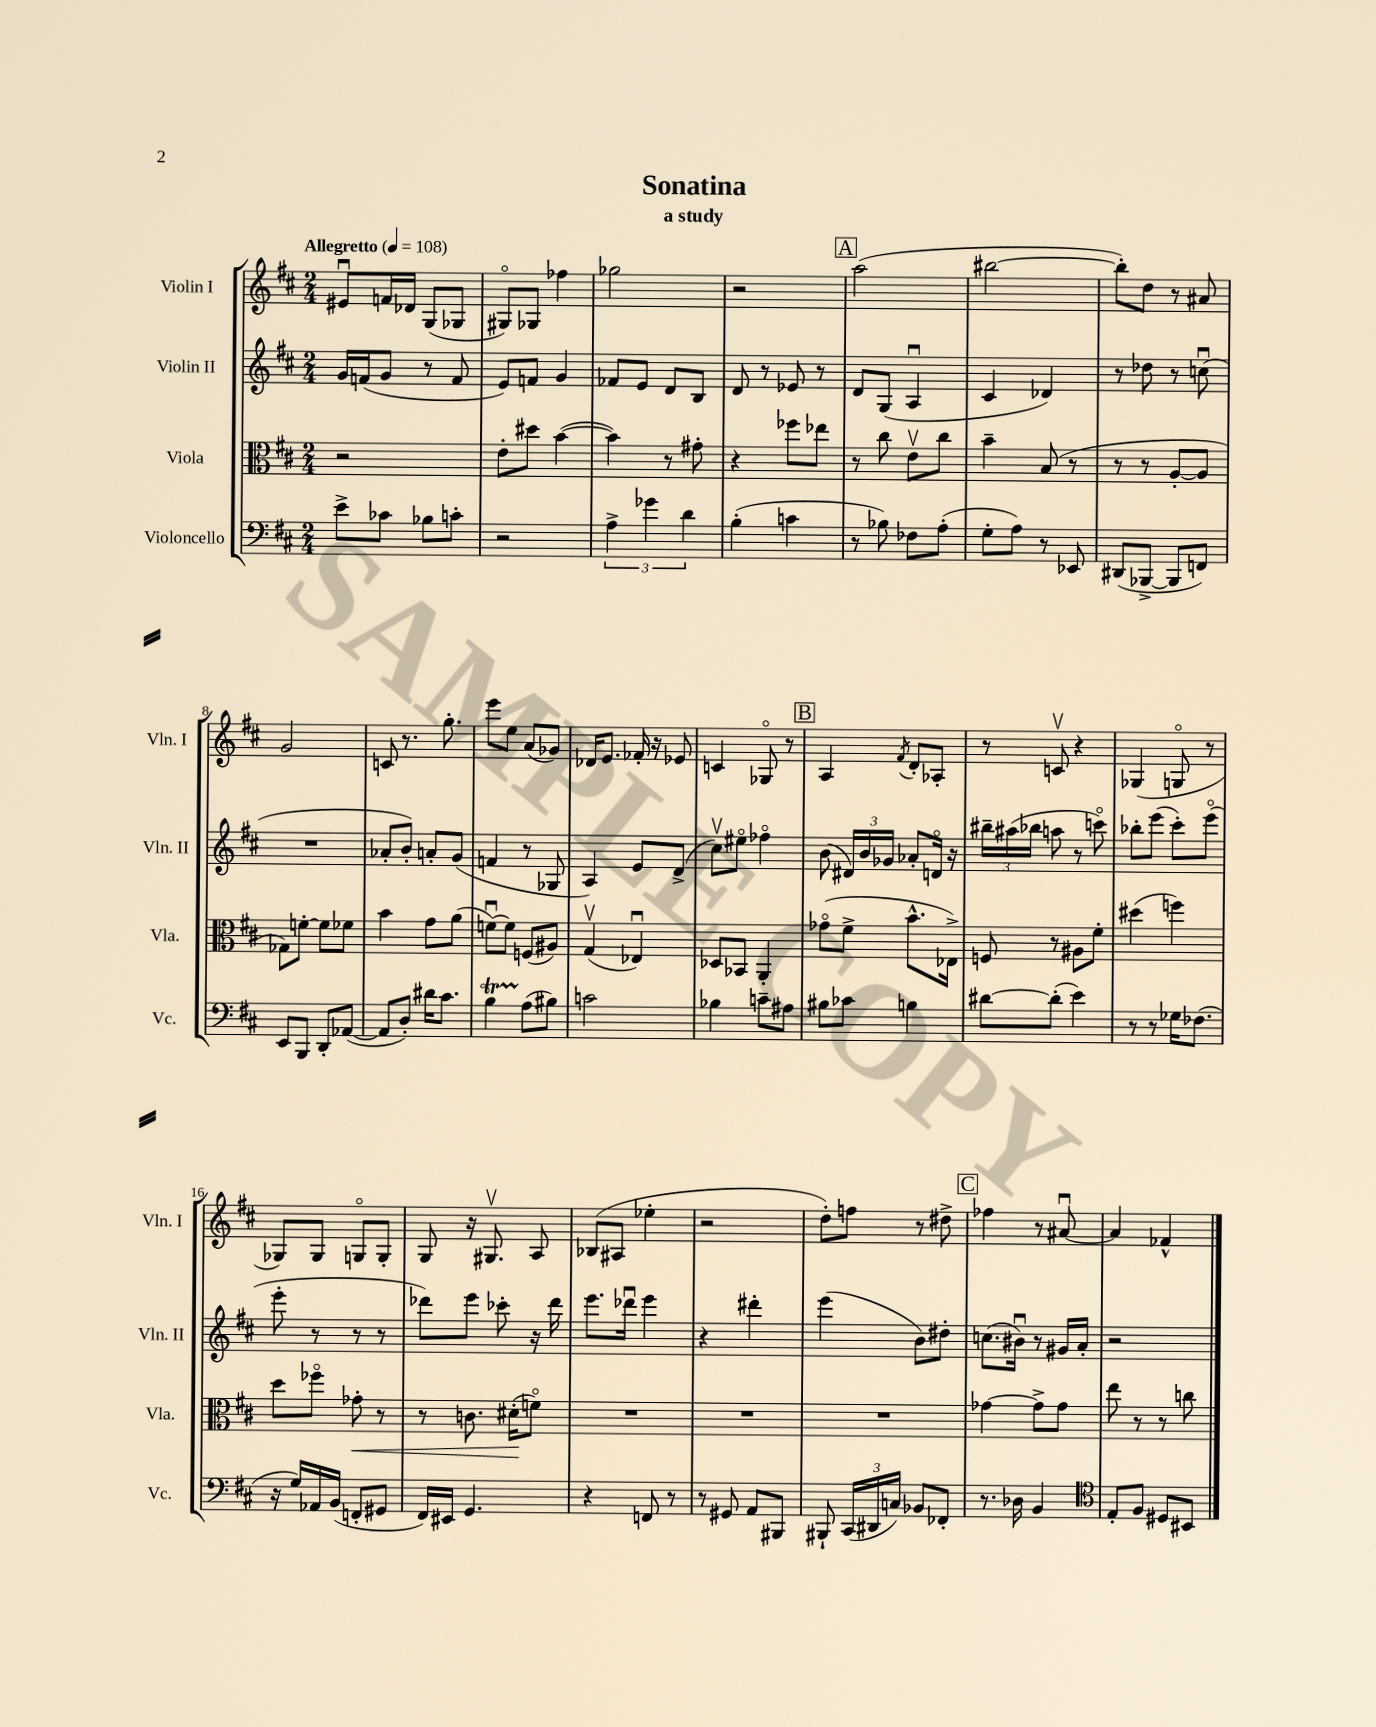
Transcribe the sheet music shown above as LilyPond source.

\header { title = "Sonatina" subtitle = "a study" }
<<
\new StaffGroup <<
\new Staff = "s0" \with { instrumentName = "Violin I" shortInstrumentName = "Vln. I" } {
    \clef treble \key d \major \numericTimeSignature \time 2/4 \tempo "Allegretto" 4 = 108
    \autoBeamOff eis'8[\downbow f'16 des'16] g8[( ges8] |
    gis8[\flageolet) ges8] fes''4 |
    ges''2 |
    r2 |
    \mark \markup { \box "A" } a''2( |
    bis''2~ |
    bis''8[-.) d''8] r8 ais'8 |
    g'2 |
    c'8 r8. g''8.-. |
    e'''8[ e''8] a'8[( ges'8]) |
    des'16[ e'8.] fes'16-. r16 ees'8 |
    c'4 ges8\flageolet r8 |
    \mark \markup { \box "B" } a4 \acciaccatura { fis'8 } d'8[-. aes8]-. |
    r8 c'8\upbow r4 |
    ges4( g8\flageolet r8 |
    ges8[) ges8] g8[\flageolet g8]-. |
    g8 r16 gis8.\upbow a8 |
    bes8[( ais8] ees''4-. |
    r2 |
    d''8[-.) f''8] r8 dis''8-> |
    \mark \markup { \box "C" } fes''4 r8 ais'8~\downbow |
    ais'4 fes'4-^ \bar "|." |
}
\new Staff = "s1" \with { instrumentName = "Violin II" shortInstrumentName = "Vln. II" } {
    \clef treble \key d \major \numericTimeSignature \time 2/4
    \autoBeamOff g'16[ f'16( g'8] r8 f'8 |
    e'8[) f'8] g'4 |
    fes'8[ e'8] d'8[ b8] |
    d'8 r8 ees'8 r8 |
    \mark \markup { \box "A" } d'8[ g8]( a4\downbow |
    cis'4 des'4) |
    r8 des''8 r8 c''8\downbow( |
    R2 |
    aes'8[-. b'8]-.) a'8[-. g'8]( |
    f'4 r8 ges8 |
    a4) e'8[ d'8]->( |
    cis''8[\upbow) eis''8]\flageolet fes''4\flageolet |
    \mark \markup { \box "B" } b'8( \tuplet 3/2 { dis'16[) b'16 ges'16] } aes'8[-. d'16]\flageolet r16 |
    \tuplet 3/2 { bis''16[-- ais''16( bes''16] } a''8 r8 c'''8\flageolet) |
    bes''8[-. e'''8]( cis'''8[-.) e'''8]\flageolet( |
    e'''8-. r8 r8 r8 |
    des'''8[) e'''8] ces'''8-. r16 des'''16 |
    e'''8.[ des'''16]\downbow e'''4 |
    r4 dis'''4-. |
    e'''4( b'8[) dis''8]-. |
    \mark \markup { \box "C" } c''8.[( bis'16]\downbow) r8 gis'16[ a'16]-. |
    r2 \bar "|." |
}
\new Staff = "s2" \with { instrumentName = "Viola" shortInstrumentName = "Vla." } {
    \clef alto \key d \major \numericTimeSignature \time 2/4
    \autoBeamOff r2 |
    e'8[-. dis''8] b'4~( |
    b'4) r8 gis'8-. |
    r4 fes''8[ ees''8] |
    \mark \markup { \box "A" } r8 cis''8 e'8[\upbow cis''8] |
    b'4-- b8( r8 |
    r8 r8 a8[~-. a8] |
    ges8[) f'8]~-. f'8[ fes'8] |
    b'4 g'8[ a'8]( |
    f'8[~\downbow) f'8] f8[( ais8]) |
    g4\upbow( ees4\downbow) |
    des8[ bes,8] a,4-. |
    \mark \markup { \box "B" } ges'8[\flageolet( fis'8]-> b'8.[-^ ees16]->) |
    f8 r8 ais8[ fis'8]-. |
    dis''4( f''4) |
    d''8[ fes''8]\flageolet ges'8-.\< r8 |
    r8 c'8. dis'16[-.\!( f'8]\flageolet) |
    R2 |
    R2 |
    R2 |
    \mark \markup { \box "C" } ges'4~ ges'8[-> ges'8] |
    e''8 r8 r8 c''8 \bar "|." |
}
\new Staff = "s3" \with { instrumentName = "Violoncello" shortInstrumentName = "Vc." } {
    \clef bass \key d \major \numericTimeSignature \time 2/4
    \autoBeamOff e'8[-> ces'8] bes8[ c'8]-. |
    r2 |
    \tuplet 3/2 { a4-> ges'4 d'4 } |
    b4-.( c'4 |
    \mark \markup { \box "A" } r8 bes8) fes8[ a8]-.( |
    g8[-. a8]) r8 ees,8 |
    dis,8[( bes,,8]~-> bes,,8[ f,8]) |
    e,8[ b,,8] d,8[-. aes,8]~( |
    aes,8[ d8]-.) dis'16[ cis'8.] |
    b4\startTrillSpan a8[\stopTrillSpan( bis8]) |
    c'2 |
    bes4 c'8[-- ais8] |
    \mark \markup { \box "B" } bis8[ ces'8] b4 |
    dis'8[~ dis'8]-.( e'4) |
    r8 r8 ges16[ fes8.]( |
    r16 g16[) aes,16 b,16]( f,8[-. gis,8] |
    fis,16[) eis,16] g,4. |
    r4 f,8 r8 |
    r8 gis,8 a,8[ bis,,8] |
    bis,,8-! \tuplet 3/2 { cis,16[( dis,16 c16]) } bes,8[ fes,8]-. |
    \mark \markup { \box "C" } r8. des16 b,4 |
    \clef tenor e8[-. fis8] dis8[ bis,8] \bar "|." |
}
>>
>>
